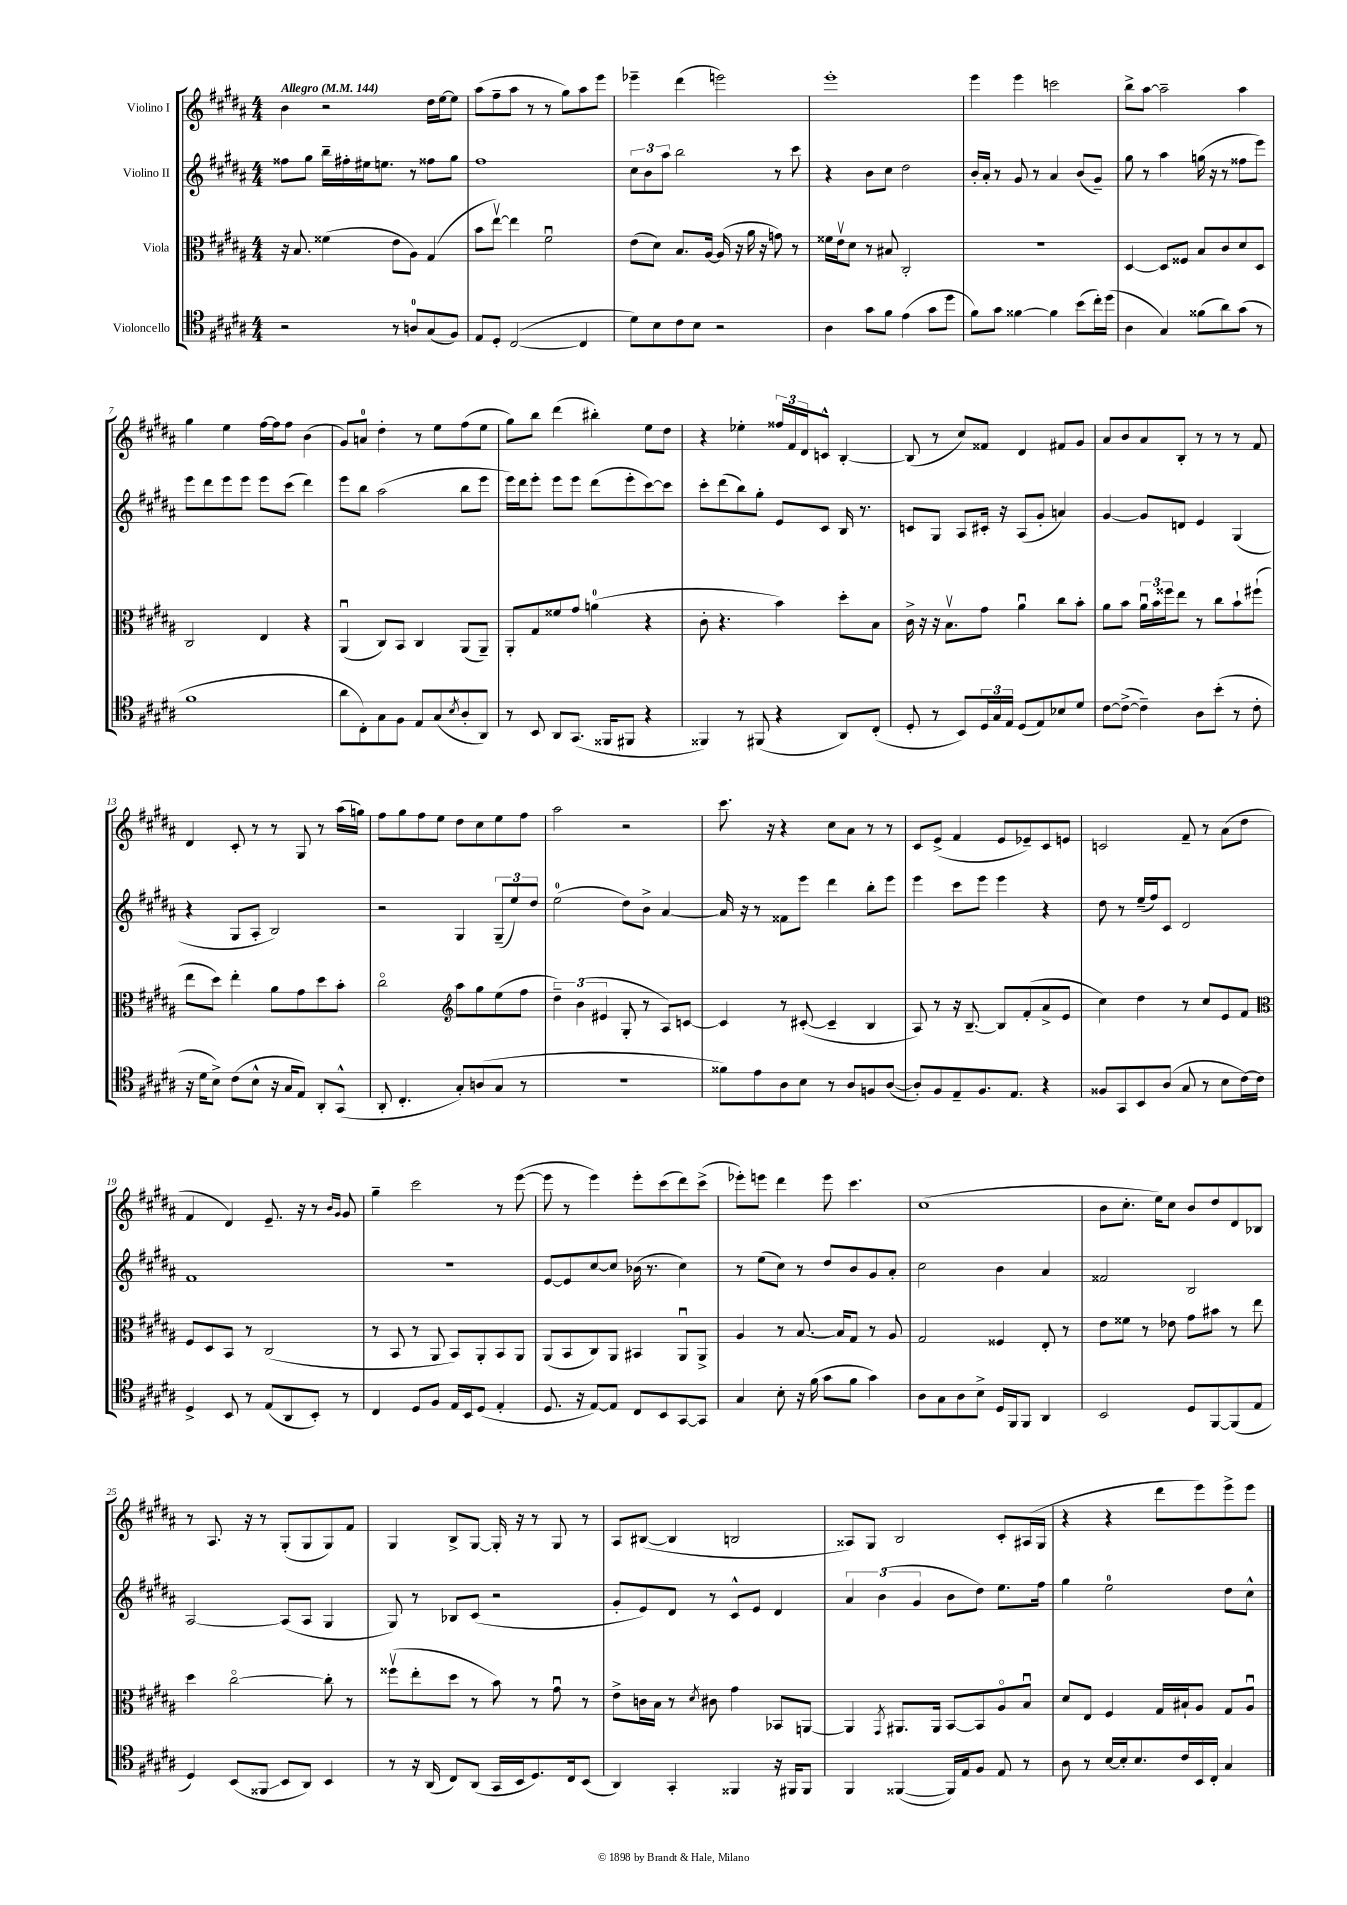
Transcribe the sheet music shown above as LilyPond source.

<<
\new StaffGroup <<
\new Staff = "s0" \with { instrumentName = "Violino I" } {
    \clef treble \key b \major \numericTimeSignature \time 4/4 \tempo "Allegro" 4 = 144
    b'4 r2 dis''16 e''16~ e''8 |
    ais''8( fis''8-- ais''8 r8 r8 gis''8) ais''8 e'''8 |
    ees'''4-- dis'''4( e'''2) |
    e'''1-. |
    e'''4 e'''4 c'''2 |
    b''8-> ais''8~ ais''2-- ais''4 |
    gis''4 e''4 fis''16~ fis''16 fis''8 b'4( |
    gis'8) a'8-0 dis''4-. r8 e''8 fis''8( e''8 |
    gis''8) b''8 dis'''4( bis''4-.) e''8 dis''8 |
    r4 ees''4-. \tuplet 3/2 { fisis''16 fis'16 dis'16 } c'8-^ b4~-. |
    b8( r8 cis''8) fisis'8 dis'4 fis'8 gis'8 |
    ais'8 b'8 ais'8 b8-. r8 r8 r8 fis'8 |
    dis'4 cis'8-. r8 r8 gis8 r8 ais''16( g''16) |
    fis''8 gis''8 fis''8 e''8 dis''8 cis''8 e''8 fis''8 |
    ais''2 r2 |
    cis'''8. r16 r4 cis''8 ais'8 r8 r8 |
    cis'8 e'8->( fis'4 e'8 ees'8--) cis'8 e'8 |
    c'2 fis'8-- r8 ais'8( dis''8 |
    fis'4 dis'4) e'8.-- r16 r8 \grace { b'16 gis'16 } gis'8 |
    gis''4-- cis'''2 r8 e'''8~( |
    e'''8 r8 e'''4) e'''8-. cis'''8( dis'''8) cis'''8->( |
    ees'''8-.) e'''8 dis'''4 e'''8 cis'''4. |
    cis''1( |
    b'8 cis''8.-. e''16) cis''8 b'8 dis''8 dis'8 bes8 |
    r8 ais8. r16 r8 gis8-.( gis8 gis8) fis'8 |
    gis4 b8-> gis8~ gis16-. r16 r8 gis8 r8 |
    ais8 bis8~( bis4 b2 |
    aisis8) gis8 b2 cis'8-. ais16( gis16 |
    r4 r4 dis'''8 e'''8) e'''8-> e'''8 \bar "|." |
}
\new Staff = "s1" \with { instrumentName = "Violino II" } {
    \clef treble \key b \major \numericTimeSignature \time 4/4
    fisis''8 gis''8 b''16-- fis''16-. eis''16 e''8. r8 fisis''8 gis''8 |
    fis''1 |
    \tuplet 3/2 { cis''8 b'8 ais''8 } b''2 r8 cis'''8 |
    r4 b'8 cis''8 dis''2 |
    b'16-. ais'16-. r8 gis'8 r8 ais'4 b'8( gis'8--) |
    gis''8 r8 ais''4 g''16( r16 r8 fisis''8 e'''8) |
    e'''8 dis'''8 e'''8 e'''8 e'''8 cis'''8( dis'''4) |
    e'''8 b''8 ais''2( b''8 e'''8 |
    e'''16) dis'''16 e'''8-. e'''8 e'''8 dis'''8( e'''8-. cis'''8~) cis'''8 |
    cis'''8-. dis'''8( b''8) gis''8-. e'8 cis'8 b16 r8. |
    c'8 gis8 ais8 cis'16-. r16 ais8( gis'8-. a'4) |
    gis'4~ gis'8 d'8 e'4 gis4( |
    r4 gis8 ais8-. b2) |
    r2 gis4 \tuplet 3/2 { gis8--( e''8) dis''8 } |
    e''2-0( dis''8) b'8-> ais'4~ |
    ais'16 r16 r8 fisis'8 e'''8 dis'''4 b''8-. e'''8 |
    e'''4 cis'''8 e'''8 e'''4 r4 |
    dis''8 r8 e''16--( fis''16) cis'8 dis'2 |
    fis'1 |
    R1 |
    e'8~ e'8 cis''8~ cis''8 bes'16( r8. cis''4) |
    r8 e''8( cis''8) r8 dis''8 b'8 gis'8 ais'8-. |
    cis''2 b'4 ais'4 |
    fisis'2 b2 |
    ais2~ ais8( ais8 gis4 |
    gis8) r8 bes8 cis'8( r2 |
    gis'8-. e'8) dis'8 r8 cis'8-^ e'8 dis'4 |
    \tuplet 3/2 { ais'4 b'4( gis'4 } b'8 dis''8) e''8. fis''16 |
    gis''4 e''2-0 dis''8 cis''8-^ \bar "|." |
}
\new Staff = "s2" \with { instrumentName = "Viola" } {
    \clef alto \key b \major \numericTimeSignature \time 4/4
    r16 b8. fisis'4( e'8 ais8) gis4( |
    b'8 e''8~\upbow) e''4 fis'2\downbow |
    e'8( dis'8) b8. ais16~ ais16( r16 ais'16 r16 g'8) r8 |
    fisis'16 e'16\upbow dis'8 r8 bis8 cis2-. |
    R1 |
    dis4~ dis8 fisis8 b8 cis'8 dis'8 dis8 |
    cis2 e4 r4 |
    ais,4\downbow( cis8) b,8 cis4 ais,8( ais,8--) |
    ais,8-. gis8 fisis'8 gis'8 a'4-0( r4 |
    cis'8-. r4. b'4) dis''8-. b8 |
    cis'16-> r16 r16 b8.\upbow gis'8 ais'4\downbow cis''8 b'8-. |
    ais'8 b'8 \tuplet 3/2 { ais'16\downbow b'16 fisis''16 } e''8 r8 cis''8 b'8-! fis''8-!( |
    e''8 dis''8) e''4-. ais'8 gis'8 dis''8 b'8-. |
    cis''2\flageolet \clef treble ais''8 gis''8 e''8( fis''8 |
    \tuplet 3/2 { dis''4--) b'4( eis'4 } gis8-. r8 ais8) c'8~ |
    c'4 r8 cis'8~-.( cis'4-- b4 |
    ais8) r8 r16 b8.~-- b8 fis'8-.( ais'8-> e'8 |
    cis''4) dis''4 r8 cis''8 e'8 fis'8 |
    \clef alto fis8 dis8 b,8 r8 cis2( |
    r8 b,8 r8 ais,8 b,8) ais,8-. b,8 ais,8 |
    ais,8( b,8 cis8) ais,8 bis,4 ais,8\downbow ais,8-> |
    ais4 r8 b8.~ b16 gis8 r8 ais8 |
    gis2 fisis4 e8-. r8 |
    e'8 fisis'8 r8 ees'8 gis'8 bis'8 r8 e''8 |
    dis''4 cis''2~\flageolet cis''8-. r8 |
    fisis''8\upbow( e''8-. dis''8 r8 b'8) r8 gis'8\downbow r8 |
    e'8-> c'16 b16 r8 \acciaccatura { dis'8 } cis'8 gis'4 bes,8 a,8~ |
    a,4 \acciaccatura { gis,8 } ais,8. ais,16 b,8~ b,8 ais8\flageolet b8\downbow |
    dis'8 e8 fis4 gis16 bis16-! ais8 gis8 ais8\downbow \bar "|." |
}
\new Staff = "s3" \with { instrumentName = "Violoncello" } {
    \clef tenor \key b \major \numericTimeSignature \time 4/4
    r2 r8 a8-0 gis8( fis8) |
    e8 dis8-. cis2~( cis4 |
    dis'8) b8 cis'8 b8 r2 |
    ais4 gis'8 fis'8 e'4( gis'8 dis''8 |
    fis'8) gis'8 fisis'4~ fisis'4 b'8( cis''16-.) dis''16( |
    ais4 gis4) fisis'8( ais'8) gis'8( r8 |
    fis'1 |
    ais'8 cis8-.) gis8 fis8 e8 gis8( \acciaccatura { b8 } ais8-. ais,8) |
    r8 b,8 ais,8 gis,8.( fisis,16 fis,8 r4 |
    fisis,4) r8 fis,8( r4 ais,8) cis8-.( |
    dis8-. r8 b,8) \tuplet 3/2 { dis16 gis16 e16 } dis8( e8) bes8 dis'8 |
    cis'8~ cis'8~->( cis'4--) ais8 b'8-.( r8 cis'8-. |
    r16 dis'16 b8->) cis'8( b8-^ r16 gis16 e8) ais,8-. gis,8-^( |
    ais,8-. cis4.-. gis8-.) a8( gis8 r8 |
    R1 |
    fisis'8) e'8 ais8 b8 r8 ais8 f8 ais8~( |
    ais8-.) fis8 e8-- fis8. e8. r4 |
    fisis8 gis,8 b,8 ais8( gis8 r8 b8 cis'16~) cis'16 |
    dis4-> b,8 r8 e8( ais,8 b,8-.) r8 |
    cis4 dis8 fis8 e16 b,16 dis8( e4-. |
    dis8. r16 e8~) e8 cis8 b,8 gis,8~ gis,8 |
    gis4 b8-. r16 fis'16( gis'8 fis'8 gis'4) |
    ais8 gis8 ais8 b8-> dis16 fis,16 fis,8 ais,4 |
    b,2 dis8 fis,8~ fis,8( e8 |
    dis4) b,8( fisis,8\glissando b,8 ais,8) b,4 |
    r8 r16 ais,16( cis8) ais,8( gis,16 b,16 dis8.) cis16 b,8( |
    ais,4) gis,4-. fisis,4 r16 fis,16 fis,8 |
    fis,4 fisis,4~( fisis,16) e16 fis8 e8 r8 |
    ais8 r8 b16~ b16-. b8. cis'16 b,16 cis16-. gis4 \bar "|." |
}
>>
>>
